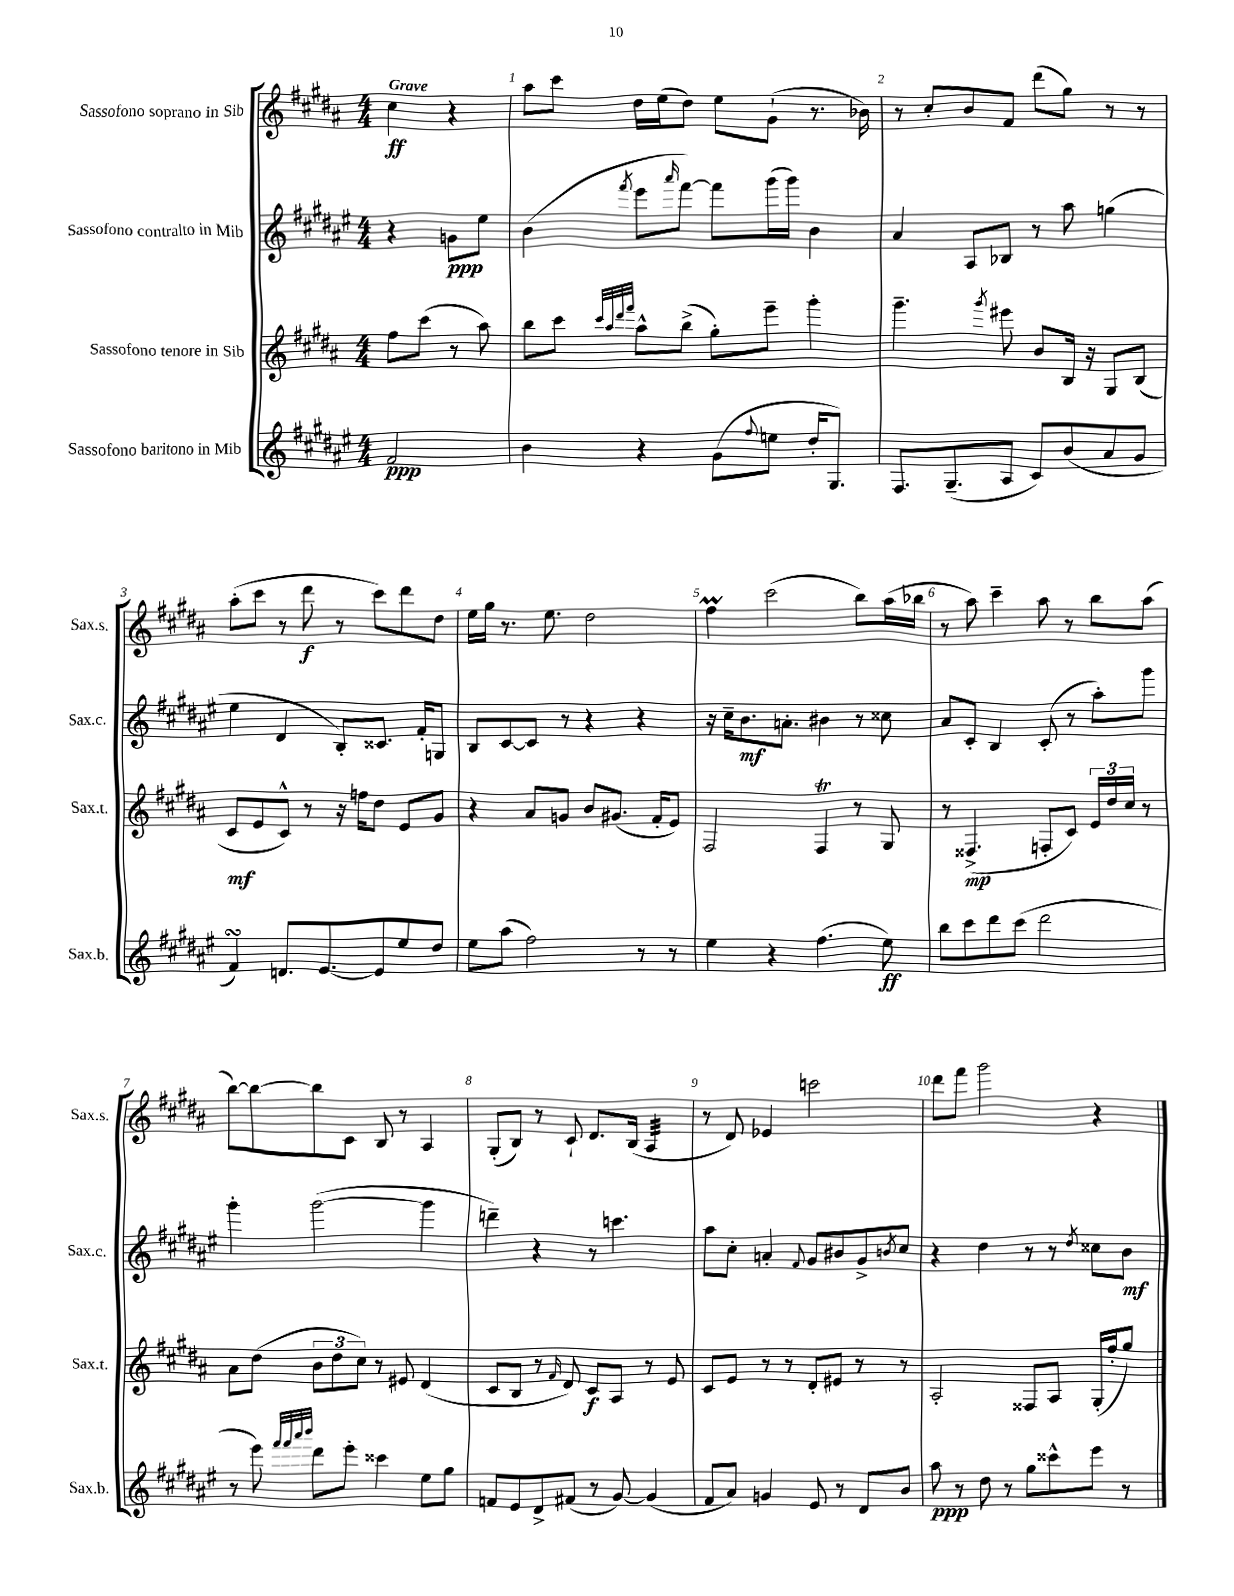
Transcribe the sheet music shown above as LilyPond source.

<<
\new StaffGroup <<
\new Staff = "s0" \with { instrumentName = "Sassofono soprano in Sib" shortInstrumentName = "Sax.s." } {
    \clef treble \key b \major \numericTimeSignature \time 4/4 \partial 2 \tempo "Grave"
    cis''4\ff r4 |
    ais''8 cis'''8 dis''16 e''16( dis''8) e''8 gis'8-!( r8. bes'16) |
    r8 cis''8-. b'8 fis'8 dis'''8( gis''8) r8 r8 |
    ais''8-.( cis'''8 r8 dis'''8\f r8 cis'''8) dis'''8 dis''8 |
    e''16 gis''16 r8. e''8. dis''2 |
    fis''4\prall cis'''2( b''8) ais''16( bes''16 |
    r8 ais''8) cis'''4-- ais''8 r8 b''8 ais''8( |
    b''8~) b''8~ b''8 cis'8 b8 r8 ais4 |
    gis8-.( b8) r8 cis'8-! dis'8. b16( ais4:32 |
    r8 dis'8) ees'4 c'''2 |
    dis'''8 fis'''8 gis'''2 r4 \bar "|." |
}
\new Staff = "s1" \with { instrumentName = "Sassofono contralto in Mib" shortInstrumentName = "Sax.c." } {
    \clef treble \key fis \major \numericTimeSignature \time 4/4 \partial 2
    r4 g'8\ppp eis''8 |
    b'4( \acciaccatura { fis'''8 } eis'''8 \grace { ais'''16 } fis'''8~) fis'''8 gis'''16( gis'''16) b'4 |
    ais'4 ais8 bes8 r8 ais''8 g''4( |
    eis''4 dis'4 b8-.) cisis'8. fis'16-. g8 |
    b8 cis'8~ cis'8 r8 r4 r4 |
    r16 cis''16-- b'8.\mf a'8.-. bis'4 r8 cisis''8 |
    ais'8 cis'8-. b4 cis'8-.( r8 ais''8-.) gis'''8 |
    gis'''4-. gis'''2~( gis'''4 |
    d'''4--) r4 r8 c'''4. |
    ais''8 cis''8-. a'4-. \appoggiatura { fis'8 } gis'8 bis'8 gis'8-> \acciaccatura { b'8 } cis''8 |
    r4 dis''4 r8 r8 \acciaccatura { dis''8 } cisis''8 b'8\mf \bar "|." |
}
\new Staff = "s2" \with { instrumentName = "Sassofono tenore in Sib" shortInstrumentName = "Sax.t." } {
    \clef treble \key b \major \numericTimeSignature \time 4/4 \partial 2
    fis''8 cis'''8( r8 ais''8) |
    b''8 cis'''8 \grace { cis'''32 ais''32 dis'''32 fis'''32 } ais''8-^ b''8->( gis''8-.) e'''8-- gis'''4-. |
    gis'''4.-- \acciaccatura { gis'''8 } eis'''8 b'8 b16 r16 gis8 b8( |
    cis'8\mf e'8 cis'8-^) r8 r16 f''16 dis''8 e'8 gis'8 |
    r4 ais'8 g'8 b'8 gis'8.( fis'16-. e'8) |
    fis2 fis4\trill r8 gis8 |
    r8 fisis4.->\mp( f8-. cis'8) \tuplet 3/2 { e'16 dis''16 cis''16 } r8 |
    ais'8 dis''8( \tuplet 3/2 { b'8 dis''8 cis''8) } r8 eis'8 dis'4( |
    cis'8 b8 r8 \grace { fis'16 } dis'8) cis'8\f ais8 r8 e'8 |
    cis'8 e'8 r8 r8 dis'8-. eis'8 r8 r8 |
    ais2-. fisis8 ais8 gis16-.( fis''16-. gis''8) \bar "|." |
}
\new Staff = "s3" \with { instrumentName = "Sassofono baritono in Mib" shortInstrumentName = "Sax.b." } {
    \clef treble \key fis \major \numericTimeSignature \time 4/4 \partial 2
    fis'2\ppp |
    b'4 r4 gis'8( \appoggiatura { fis''8 } e''8 dis''16-. gis8.) |
    fis8. gis8.--( ais8 cis'8) b'8( ais'8 gis'8 |
    fis'4\turn) d'8. eis'8.~ eis'8 eis''8 dis''8 |
    eis''8 ais''8( fis''2) r8 r8 |
    eis''4 r4 fis''4.( eis''8\ff) |
    b''8 cis'''8 dis'''8 cis'''8( dis'''2 |
    r8 eis'''8) \grace { fis'''32 fis'''32 ais'''32 b'''32 } dis'''8 eis'''8-. cisis'''4 eis''8 gis''8 |
    f'8 eis'8 dis'8-> fis'8( r8 gis'8~) gis'4( |
    fis'8 ais'8) g'4 eis'8 r8 dis'8 b'8 |
    ais''8\ppp r8 dis''8 r8 gis''8 cisis'''8-^ eis'''8 r8 \bar "|." |
}
>>
>>
\layout { \context { \Score \override BarNumber.break-visibility = ##(#f #t #t) barNumberVisibility = #all-bar-numbers-visible } }
